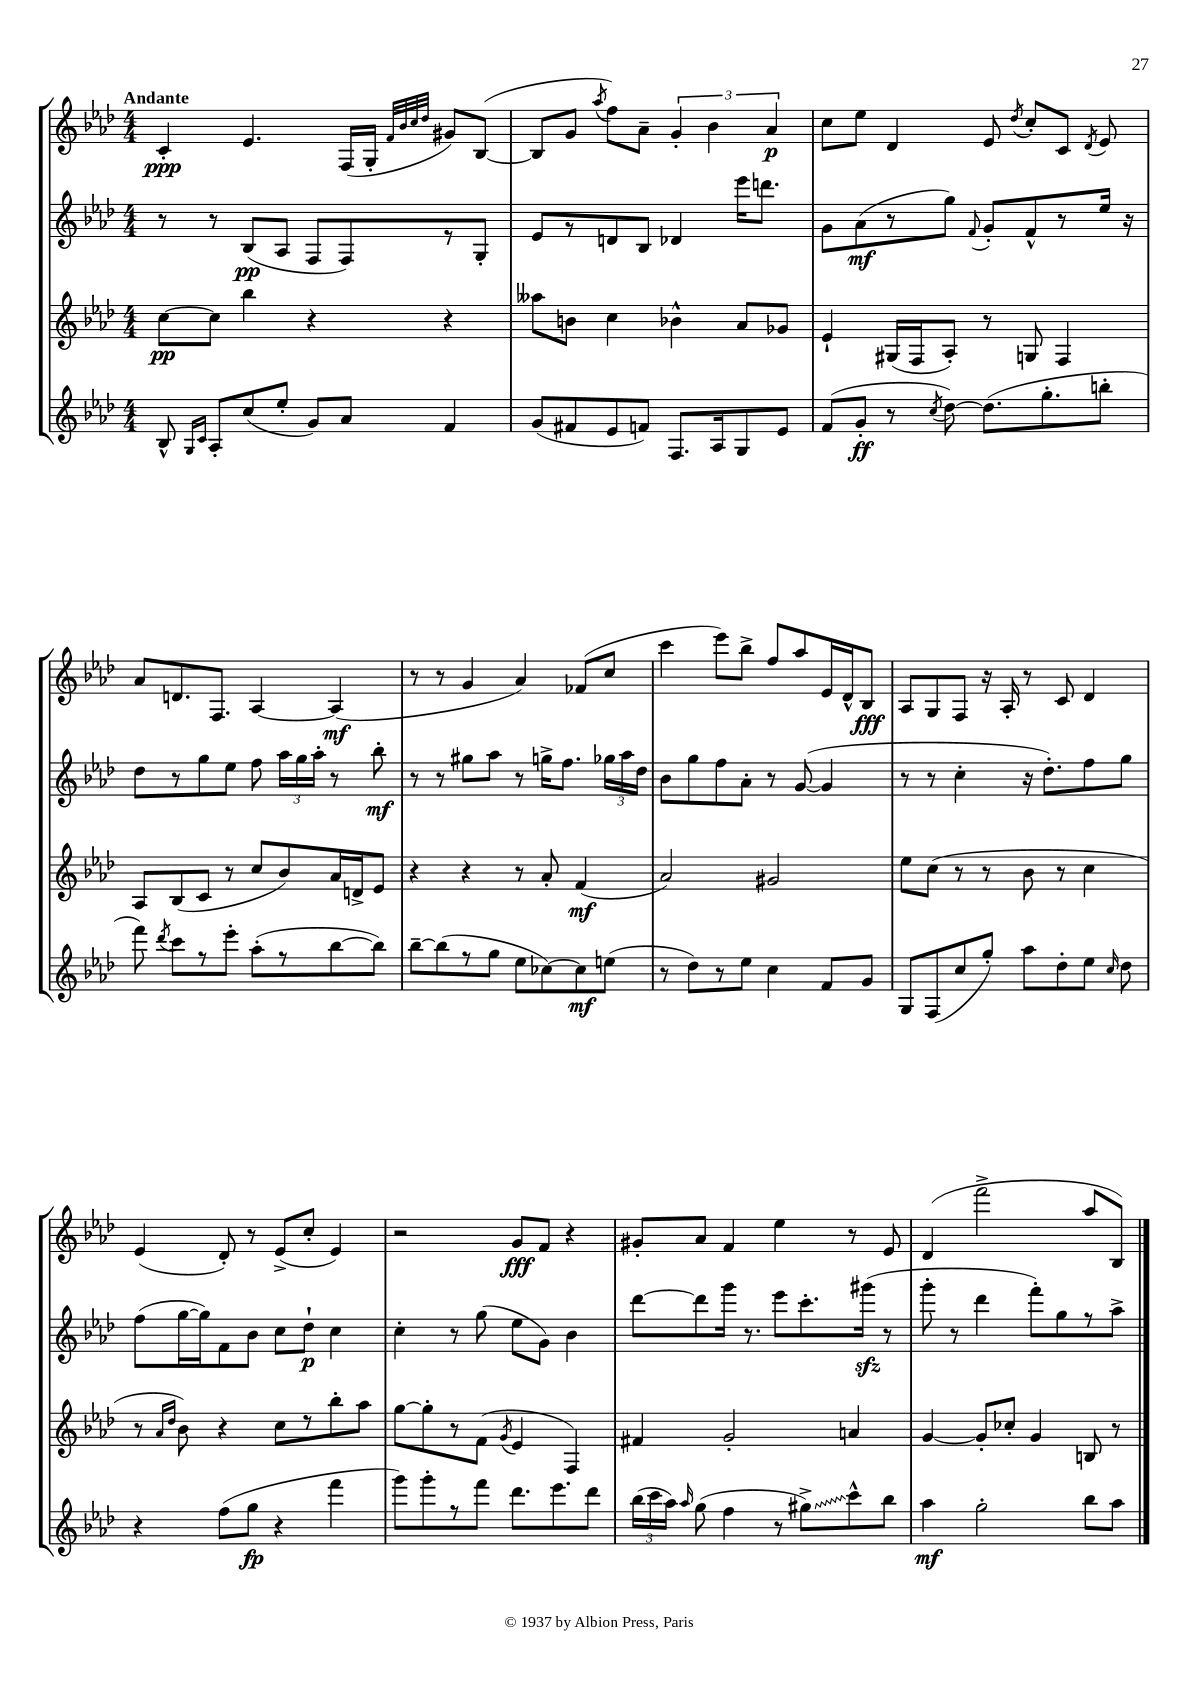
<<
\new StaffGroup <<
\new Staff = "s0" {
    \clef treble \key aes \major \numericTimeSignature \time 4/4 \tempo "Andante"
    \autoBeamOff c'4-.\ppp ees'4. f16[( g16]-. \grace { f'32[ bes'32 c''32 des''32] } gis'8[) bes8]~( |
    bes8[ g'8] \acciaccatura { aes''8 } f''8[) aes'8]-- \tuplet 3/2 { g'4-. bes'4 aes'4\p } |
    c''8[ ees''8] des'4 ees'8 \acciaccatura { des''8 } c''8[-. c'8] \acciaccatura { des'8 } ees'8 |
    aes'8[ d'8. f8.] aes4~ aes4\mf( |
    r8 r8 g'4 aes'4) fes'8[( c''8] |
    c'''4 ees'''8[) bes''8]-> f''8[ aes''8 ees'16 des'16-^ bes8]\fff |
    aes8[ g8 f8] r16 aes16-. r8 c'8 des'4 |
    ees'4( des'8-.) r8 ees'8[->( c''8]-. ees'4) |
    r2 g'8[\fff f'8] r4 |
    gis'8[-. aes'8] f'4 ees''4 r8 ees'8 |
    des'4( f'''2-> aes''8[ bes8]) \bar "|." |
}
\new Staff = "s1" {
    \clef treble \key aes \major \numericTimeSignature \time 4/4
    \autoBeamOff r8 r8 bes8[\pp( aes8] f8[ f8) r8 g8]-. |
    ees'8[ r8 d'8 bes8] des'4 ees'''16[ d'''8.] |
    g'8[ aes'8\mf( r8 g''8]) \appoggiatura { f'8 } g'8[-. f'8-^ r8 ees''16] r16 |
    des''8[ r8 g''8 ees''8] f''8 \tuplet 3/2 { aes''16[ g''16 aes''16]-. } r8 bes''8-.\mf |
    r8 r8 gis''8[ aes''8] r8 g''16[-> f''8.] \tuplet 3/2 { ges''16[ aes''16 des''16] } |
    bes'8[ g''8 f''8 aes'8]-. r8 g'8~( g'4 |
    r8 r8 c''4-. r16 des''8.[-.) f''8 g''8] |
    f''8[( g''16~ g''16) f'8 bes'8] c''8[ des''8]-!\p c''4 |
    c''4-. r8 g''8( ees''8[ g'8]) bes'4 |
    des'''8[~ des'''8 g'''16] r8. ees'''8[ c'''8.-. gis'''16]\sfz( r8 |
    g'''8-. r8 des'''4 f'''8[-.) g''8 r8 aes''8]-> \bar "|." |
}
\new Staff = "s2" {
    \clef treble \key aes \major \numericTimeSignature \time 4/4
    \autoBeamOff c''8[~\pp c''8] bes''4 r4 r4 |
    aeses''8[ b'8] c''4 bes'4-^ aes'8[ ges'8] |
    ees'4-! gis16[( f16 aes8]-.) r8 g8 f4 |
    aes8[ bes8( c'8] r8 c''8[ bes'8) aes'16 d'16-> ees'8] |
    r4 r4 r8 aes'8-. f'4\mf( |
    aes'2) gis'2 |
    ees''8[ c''8]( r8 r8 bes'8 r8 c''4 |
    r8 \grace { aes'16[ des''16] } bes'8) r4 c''8[ r8 bes''8-. aes''8] |
    g''8[~ g''8-. r8 f'8]( \acciaccatura { g'8 } ees'4 f4) |
    fis'4 g'2-. a'4 |
    g'4~ g'8[-. ces''8]-. g'4 b8 r8 \bar "|." |
}
\new Staff = "s3" {
    \clef treble \key aes \major \numericTimeSignature \time 4/4
    \autoBeamOff bes8-^ \grace { g16[ c'16] } aes8[-. c''8( ees''8]-. g'8[) aes'8] f'4 |
    g'8[( fis'8 ees'8 f'8]) f8.[ aes16 g8 ees'8] |
    f'8[( g'8]-.\ff r8 \acciaccatura { c''8 } des''8~) des''8.[( g''8.-. b''8]-. |
    f'''8) \acciaccatura { des'''8 } c'''8[ r8 ees'''8]-. aes''8[-.( r8 bes''8~ bes''8]) |
    bes''8[~-- bes''8( r8 g''8] ees''8[ ces''8~) ces''8\mf e''8]( |
    r8 des''8[) r8 ees''8] c''4 f'8[ g'8] |
    g8[ f8( c''8 g''8]-.) aes''8[ des''8-. ees''8] \grace { c''16 } des''8 |
    r4 f''8[( g''8]\fp r4 f'''4 |
    g'''8[) g'''8-. r8 f'''8] des'''8.[ ees'''8. des'''8] |
    \tuplet 3/2 { bes''16[( c'''16 aes''16]) } \grace { aes''16 } g''8( f''4 r8 \once \override Glissando.style = #'zigzag gis''8[->\glissando) c'''8-^ bes''8] |
    aes''4\mf g''2-. bes''8[ aes''8] \bar "|." |
}
>>
>>
\layout { \context { \Score \remove "Bar_number_engraver" } }
